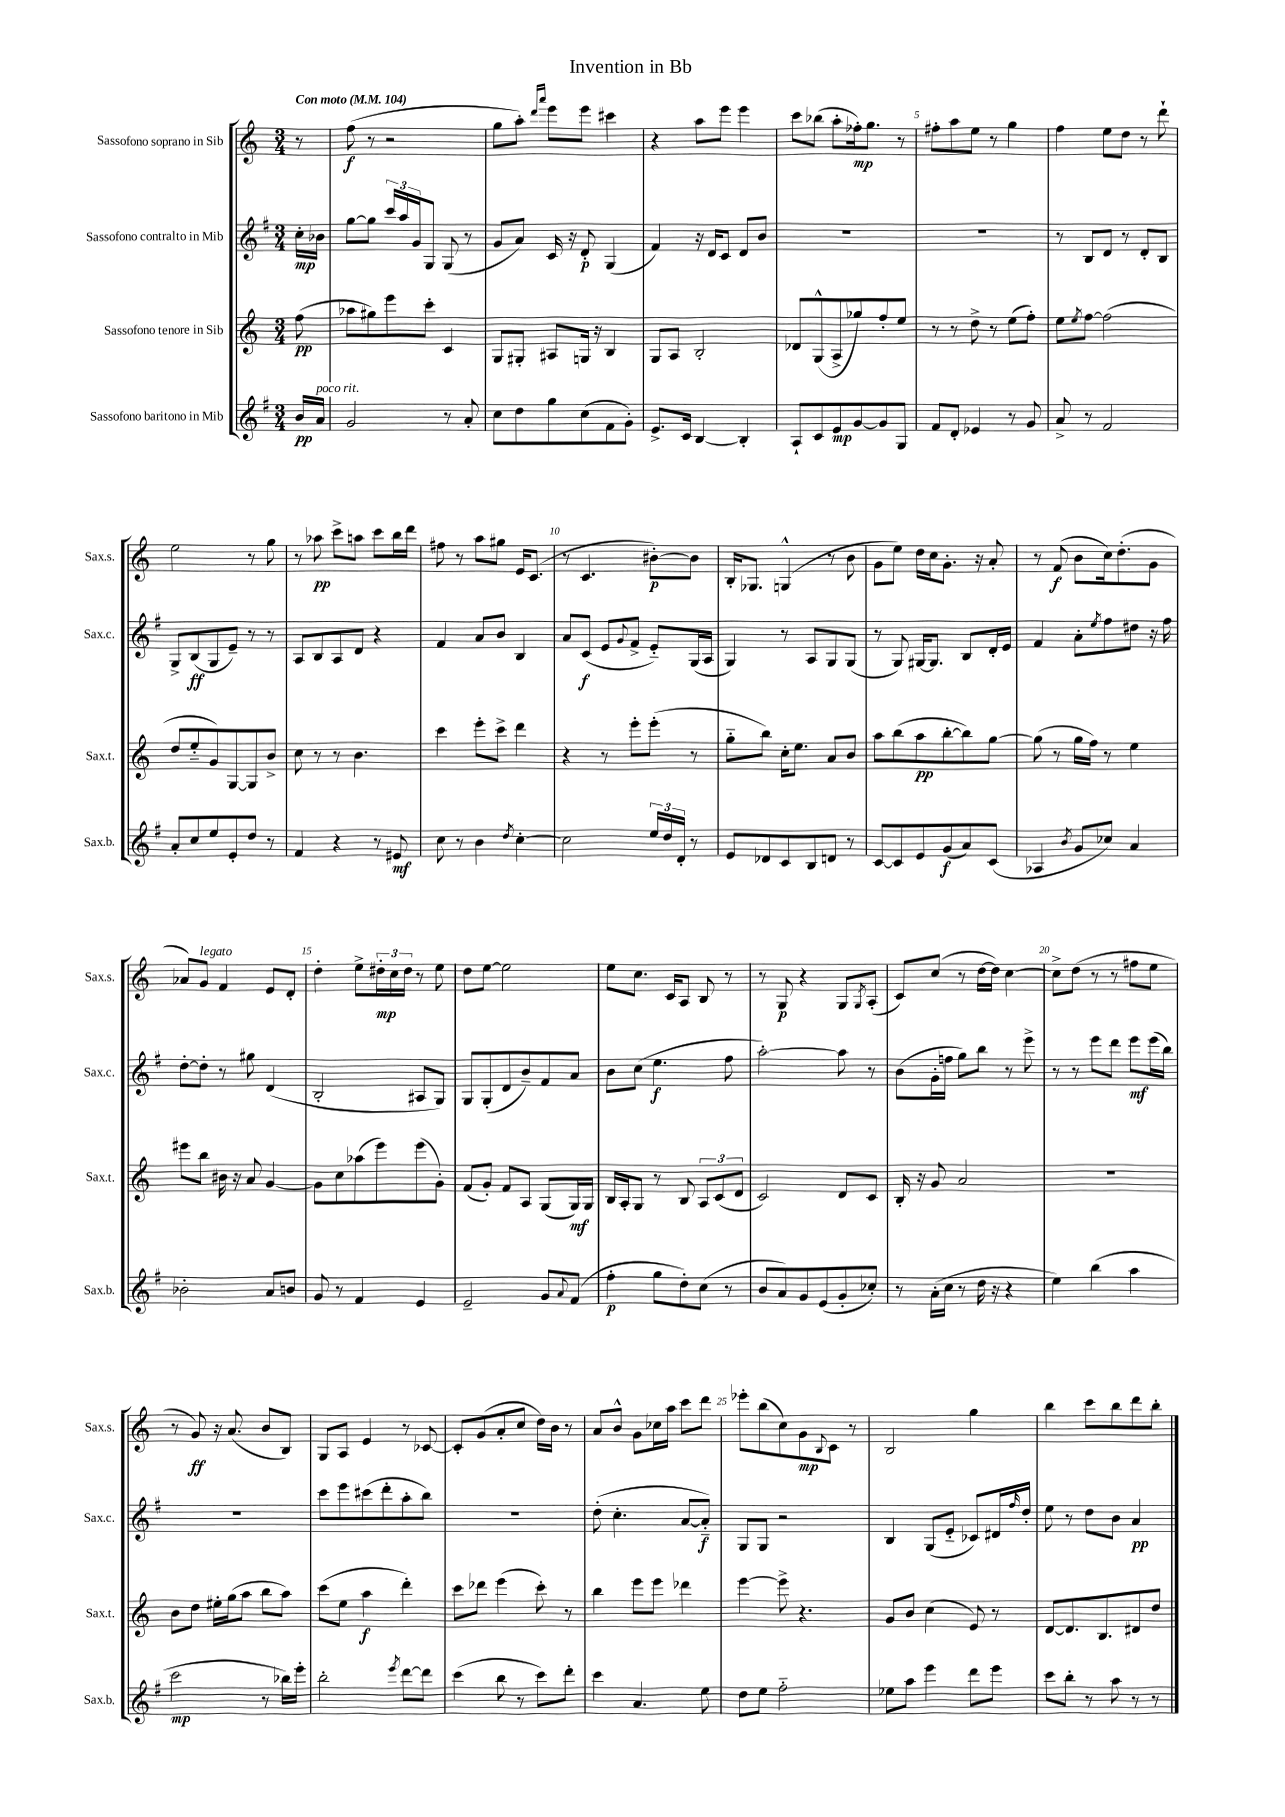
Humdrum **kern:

**kern	**kern	**kern	**kern
*staff4	*staff3	*staff2	*staff1
*clefG2	*clefG2	*clefG2	*clefG2
*k[f#]	*k[]	*k[f#]	*k[]
*M3/4	*M3/4	*M3/4	*M3/4
*MM104	*MM104	*MM104	*MM104
16b	(8ff	16cc'	8r
16a	.	16b-	.
=	=	=	=
2g	8aa-	[8gg	(8ff
.	8gg#)	8gg]	8r
.	8eee	24ccc	2r
.	.	24aa	.
.	.	24g	.
.	8ccc'	8G	.
8r	4c	(8G	.
8a'	.	8r	.
=	=	=	=
8cc	8G	8g	8gg
8dd	8G#'	8a)	8aa')
.	.	.	16qqddd
.	.	.	16qqaaa
8gg	8A#	16c	8eee
.	.	16r	.
(8cc	16G	8d'	8eee
.	16r	.	.
8f#	4B	(4G	4ccc#
8g')	.	.	.
=	=	=	=
8.e^	8G	4f#)	4r
.	8A	.	.
16c	.	.	.
[4B	2B'	16r	8aa
.	.	16d	.
.	.	8c	8eee
4B']	.	8d	4eee
.	.	8b	.
=	=	=	=
8A`	8d-	2.r	8ccc
8c	(8G^^	.	(8bb-
8e	8A^	.	8aa'
[8g	8gg-)	.	16ff-')
.	.	.	8.gg
8g]	8ff'	.	.
8G	8ee	.	8r
=	=	=	=
8f#	8r	2.r	8ff#'
8d'	8r	.	8aa
4e-	8dd^	.	8ee
.	8r	.	8r
8r	(8ee	.	4gg
8g	8ff')	.	.
=	=	=	=
8a^	8ee	8r	4ff
.	8qee	.	.
8r	[8ff	8B	.
2f#	(2ff]	8d	8ee
.	.	8r	8dd
.	.	8d'	8r
.	.	8B	8ddd`
=	=	=	=
8a'	8dd	8G^	2ee
8cc	8ee'~	(8B	.
8ee	8g)	8G	.
8e'	[8G	8e~)	.
8dd	8G]	8r	8r
8r	8b^	8r	8gg
=	=	=	=
4f#	8cc	8A	8r
.	8r	8B	8aa-
4r	8r	8A	8ccc^
.	4.b	8d	8aa
8r	.	4r	8ccc
8e#	.	.	16bb
.	.	.	16ddd
=	=	=	=
8cc	4ccc	4f#	8ff#
8r	.	.	8r
4b	8eee'	8a	8aa
.	8ccc^	8b	8gg#
8qdd	.	.	.
[4cc'	4ddd	4B	16e
.	.	.	(8.c
=	=	=	=
2cc]	4r	8a	8r
.	.	(8c	4.c
.	8r	8e	.
.	.	8qqg	.
.	8eee'	8f#^	.
24ee	(8eee'	8e'~)	[8b#')
24dd	.	.	.
24d'	.	.	.
8r	8r	(16G	8b#]
.	.	16A	.
=	=	=	=
8e	8gg'~	4G)	16B'
.	.	.	8.G-
8d-	8bb)	.	.
8c	16cc'	8r	(4G^^
.	8.ee	.	.
8B	.	8A	.
8d	8a	8G	8r
8r	8b	(8G	8b
=	=	=	=
[8c	8aa	8r	8g
8c]	(8bb	8G)	8ee)
8e	8aa	[16G#	16dd
.	.	8.G#]	16cc
(8g	[8bb'	.	8.g'
8a)	8bb])	8B	.
.	.	.	16r
(8c	[8gg	16d'	8a'
.	.	16e	.
=	=	=	=
4A-	(8gg]	4f#	8r
.	8r	.	(8f
8qb	.	.	.
8g	16gg	8a'	8b
.	16ff)	.	.
.	.	8qee	.
8cc-)	8r	8ff#	16cc)
.	.	.	(8.dd'
4a	4ee	8dd#	.
.	.	16r	8g
.	.	16ff#	.
=	=	=	=
2b-'	8eee#	[8dd'	8a-)
.	8bb	8dd']	8g
.	16b#	8r	4f
.	16r	.	.
.	8a	8gg#	.
8a	[4g	(4d	8e
8b	.	.	8d'
=	=	=	=
8g	8g]	2B'	4dd'
8r	8cc	.	.
4f#	(8aa-	.	8ee^
.	8eee)	.	24dd#'
.	.	.	24cc
.	.	.	24dd#
4e	(8eee	8A#	8r
.	8g')	8G)	8ee
=	=	=	=
2e~	(8f	8G	8dd
.	8g')	(8G'	[8ee
.	8f	8d	2ee]
.	8A	8b~)	.
8g	(8G	8f#	.
8qqa	.	.	.
(8f#	16G)	8a	.
.	16G	.	.
=	=	=	=
4ff#'	16B	8b	8ee
.	16A'	.	.
.	8G	(8cc	8.cc
8gg	8r	4.ee	.
.	.	.	16c
8dd')	8B	.	8A
(8cc	12A	.	8B
.	(12c	.	.
8r	.	8ff#	8r
.	12d	.	.
=	=	=	=
8b	2c)	[2aa')	8r
8a)	.	.	8G
8g	.	.	4r
(8e	.	.	.
8g'	8d	8aa]	8G
.	.	.	8qG
8cc-')	8c	8r	(8A'
=	=	=	=
8r	16B'	(8b	8c)
.	16r	.	.
(16a'	8g	16g'	(8cc
16cc	.	16ff	.
8r	2a	8gg)	8r
16dd	.	8bb	[16dd
16r	.	.	16dd])
4r	.	8r	[4cc
.	.	8eee^	.
=	=	=	=
4ee)	2.r	8r	8cc^]
.	.	8r	(8dd
(4bb	.	8eee	8r
.	.	8ddd	8r
4aa	.	8eee	8ff#
.	.	(16eee	8ee
.	.	16bb)	.
=	=	=	=
2ccc	8b	2.r	8r
.	8dd	.	8g)
.	16ee#'	.	16r
.	(16gg	.	(8.a
.	8aa	.	.
8r	8bb	.	8b
16bb-)	8aa)	.	8B)
16eee'	.	.	.
=	=	=	=
2bb'	(8ccc	8ccc	8G
.	8ee	8eee	8A
.	4aa	(8ccc#	4e
.	.	8ddd'	.
8qeee	.	.	.
[8ddd	4ddd')	8aa'	8r
8ddd]	.	8bb)	[8c-
=	=	=	=
(4ccc	8ccc	2.r	8c-']
.	8ddd-	.	(8g
8bb	(4eee	.	8a'
8r	.	.	8cc
8ccc)	8ccc')	.	16dd)
.	.	.	16b
8ddd'	8r	.	8r
=	=	=	=
4ccc	4bb	(8dd'	8a
.	.	4.cc'	8b^^
4.a	8eee	.	8g
.	8eee	.	16cc-
.	.	.	16aa
.	4ddd-	[8a	8ccc
8ee	.	8a'~])	8ddd
=	=	=	=
8dd	[4eee	8G	8eee-'
8ee	.	8G	(8bb
2ff#'~	8eee^]	2r	8cc)
.	4.r	.	8g
.	.	.	8qqB
.	.	.	8c
.	.	.	8r
=	=	=	=
8ee-	8g	4B	2B
8aa	8b	.	.
4eee	(4cc	(8G	.
.	.	8e'~	.
8ddd	8e)	8c-)	4gg
8eee	8r	16d#	.
.	.	16qqff#	.
.	.	16dd'	.
=	=	=	=
8ccc	[8d	8ee	4bb
8bb'	8.d]	8r	.
8r	.	8dd	8ccc
.	8.B	.	.
8aa	.	8b	8bb
8r	8d#	4a	8ddd
8r	8dd	.	8bb'
==	==	==	==
*-	*-	*-	*-
